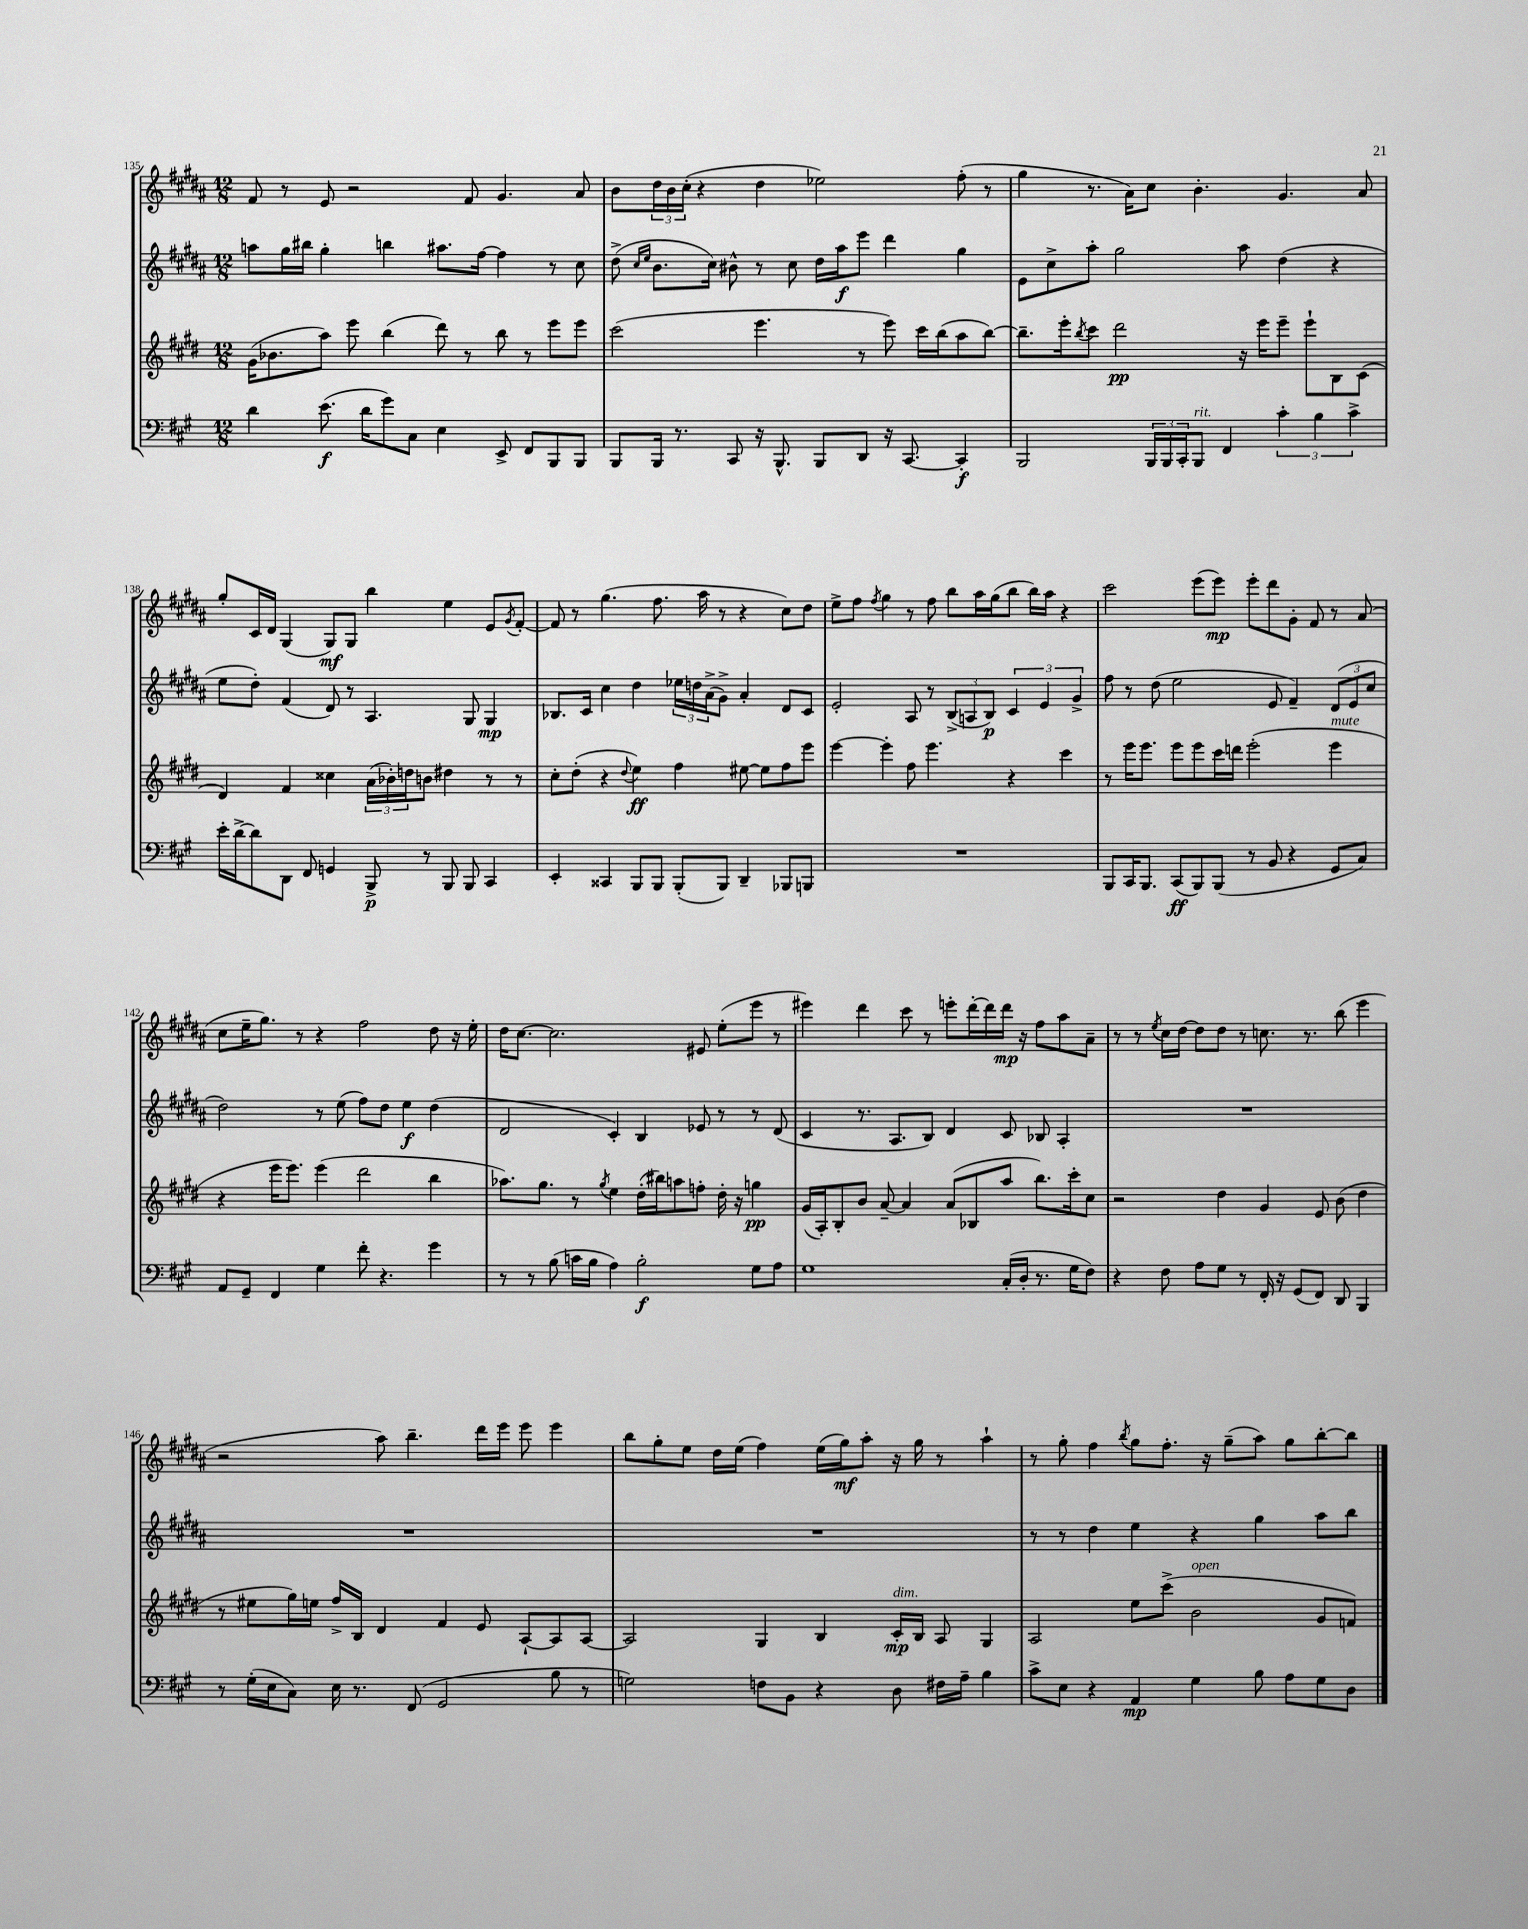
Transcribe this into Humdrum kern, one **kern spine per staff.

**kern	**kern	**kern	**kern
*staff4	*staff3	*staff2	*staff1
*clefF4	*clefG2	*clefG2	*clefG2
*k[f#c#g#]	*k[f#c#g#d#]	*k[f#c#g#d#a#]	*k[f#c#g#d#a#]
*M12/8	*M12/8	*M12/8	*M12/8
4d	(16g#	8aa	8f#
.	8.b-	.	.
.	.	16gg#	8r
.	.	16bb#	.
(8.e	8aa)	4gg#'	8e
.	8eee	.	2r
16d	.	.	.
8g#)	(4bb	4bb	.
8C#	.	.	.
4E	8ddd#)	8.aa#	.
.	8r	.	8f#
.	.	[16ff#	.
8EE^	8bb	4ff#]	4.g#
8FF#	8r	.	.
8BBB	8eee	8r	.
8BBB	8eee	8cc#	8a#
=	=	=	=
8BBB	(2ccc#	(8dd#^	8b
.	.	16qqcc#	.
.	.	16qqee	.
16BBB	.	8.b	24dd#
.	.	.	24b
8.r	.	.	.
.	.	.	(24cc#'
.	.	.	4r
.	.	16cc#)	.
8CC#	.	8b#^^	.
16r	4.eee	8r	4dd#
8.BBB^^	.	.	.
.	.	8cc#	.
8BBB	.	16dd#	2ee-)
.	.	16aa#	.
8DD	8r	8eee	.
16r	8eee)	4ddd#	.
[8.CC#	.	.	.
.	16ccc#	.	.
.	(16bb	.	.
4CC#']	8aa	4gg#	(8ff#'
.	[8bb)	.	8r
=	=	=	=
2BBB	8.bb~]	8e	4gg#
.	.	8cc#^	.
.	16eee'	.	.
.	8qbb	.	.
.	8ccc#	8aa#'	8.r
.	2ddd#	2gg#	.
.	.	.	16a#)
24BBB	.	.	8cc#
24BBB	.	.	.
24CC#'	.	.	.
8BBB	.	.	4.b'
4FF#	.	.	.
.	16r	8aa#	.
.	16eee	.	.
6c#'	8eee~	(4dd#	4.g#
.	8eee`	.	.
6B	.	.	.
.	8B	4r	.
6c#^	.	.	.
.	(8c#	.	8a#
=	=	=	=
16e'	4d#)	8ee	8gg#'
[16d^	.	.	.
8d]	.	8dd#')	16c#
.	.	.	16d#
8DD	4f#	(4f#	(4G#
8FF#	.	.	.
4GG	4cc##	8d#)	8G#)
.	.	8r	8G#
8BBB^	(24a	4.A#	4bb
.	24b-')	.	.
.	24dd	.	.
8r	8b	.	.
8BBB	4dd#	.	4ee
8BBB	.	8G#	.
4CC#	8r	4G#	8e
.	.	.	8qg#
.	8r	.	[8f#'
=	=	=	=
4EE'	8cc#'	8.B-	8f#]
.	(8dd#'	.	8r
.	.	16c#	.
4CC##	4r	4cc#	(4.gg#
.	8qqdd#	.	.
8BBB	4ee)	4dd#	.
8BBB	.	.	8.ff#
(8BBB'	4ff#	24ee-	.
.	.	24dd	.
.	.	.	16aa#
.	.	(24a#^	.
8BBB)	.	8g#^)	8r
4DD~	[8ee#	4a#'	4r
.	8ee#]	.	.
8BBB-	8ff#	8d#	8cc#)
8BBB	8eee	8c#	8dd#
=	=	=	=
1.r	[4eee	2e'	8ee^
.	.	.	8ff#
.	.	.	8qff#
.	4eee']	.	4gg#
.	8ff#	8A#	8r
.	4.eee	8r	8ff#
.	.	(12B^	8bb
.	.	12A	.
.	.	.	16aa#
.	.	12B)	.
.	.	.	(16gg#
.	4r	6c#	8bb
.	.	.	16bb)
.	.	6e	.
.	.	.	16aa#
.	4ccc#	.	4r
.	.	6g#^	.
=	=	=	=
8BBB	8r	8ff#	2ccc#
16CC#	16eee	8r	.
8.BBB	8.eee	.	.
.	.	(8dd#	.
(8CC#	8eee	2ee	.
8BBB)	8eee	.	(8eee
(8BBB	16ccc#	.	8eee)
.	16ddd	.	.
8r	(2eee'	.	8eee'
8BB	.	8e	8ddd#
4r	.	4f#~)	8g#'
.	.	.	8f#
8GG#	4eee	(12d#	8r
.	.	12e	.
8C#)	.	.	(8a#
.	.	12cc#	.
=	=	=	=
8AA	4r	2dd#)	8cc#
8GG#~	.	.	16ee~
.	.	.	8.gg#)
4FF#	16eee	.	.
.	8.eee)	.	.
.	.	.	8r
4G#	(4eee	8r	4r
.	.	(8ee	.
8f#'	2ddd#	8ff#)	2ff#
4.r	.	8dd#	.
.	.	4ee	.
4g#	4bb	(4dd#	8dd#
.	.	.	16r
.	.	.	16ee'
=	=	=	=
8r	8.aa-)	2d#	16dd#
.	.	.	[8.cc#
8r	.	.	.
.	8.gg#	.	.
(8B	.	.	2.cc#]
16c	8r	.	.
16B	.	.	.
.	8qgg#	.	.
4A)	4ee	4c#')	.
2B'	(16dd#'	4B	.
.	16bb#)	.	.
.	8aa	.	.
.	8ff'	8e-	8e#
.	16dd#'	8r	(8ee'
.	16r	.	.
8G#	4gg	8r	8eee
8A	.	(8d#	8r
=	=	=	=
1G#	(16g#	4c#	4eee#)
.	16A')	.	.
.	8B'	.	.
.	8b	8.r	4ddd#
.	[8a~	.	.
.	.	8.A#	.
.	4a]	.	8ccc#
.	.	8B)	8r
.	(8a	4d#	8eee'
.	8B-	.	[16ddd#'
.	.	.	16ddd#]
(16C#'	8aa	8c#	16ddd#
16D'	.	.	16r
8.r	8.bb)	8B-	8ff#
.	.	4A#'	8aa#
16G#	16ccc#'	.	.
8F#)	8cc#	.	8a#~
=	=	=	=
4r	2r	1.r	8r
.	.	.	8r
.	.	.	8qee
8F#	.	.	16cc#
.	.	.	[16dd#
8A	.	.	8dd#]
8G#	4dd#	.	8dd#
8r	.	.	8r
16FF#'	4g#	.	8.cc
16r	.	.	.
(8GG#	.	.	.
.	.	.	8.r
8FF#)	8e	.	.
8DD	(8b	.	(8bb
4BBB	4dd#	.	4eee
=	=	=	=
8r	8r	1.r	2r
(16G#'	8ee#	.	.
16E	.	.	.
8C#)	16gg#)	.	.
.	16ee	.	.
16E	16ff#^	.	.
8.r	16B	.	.
.	4d#	.	8aa#)
(8FF#	.	.	4.bb~
2GG#	4f#	.	.
.	8e	.	16ddd#
.	.	.	16eee
.	[8A`	.	8eee
8B	8A]	.	4eee
8r	[8A	.	.
=	=	=	=
2G)	2A]	1.r	8bb
.	.	.	8gg#'
.	.	.	8ee
.	.	.	16dd#
.	.	.	(16ee
8F	4G#	.	4ff#)
8BB	.	.	.
4r	4B	.	(16ee
.	.	.	16gg#)
.	.	.	8aa#'
8D	16c#'	.	16r
.	16B	.	16gg#
16F#	8A	.	8r
16A~	.	.	.
4B	4G#	.	4aa#`
=	=	=	=
8c#^	2A	8r	8r
8E	.	8r	8gg#'
4r	.	4dd#	4ff#
.	.	.	8qbb
4AA	8ee	4ee	8gg#
.	(8ccc#^	.	8.ff#'
4G#	2b	4r	.
.	.	.	16r
.	.	.	(8gg#~
8B	.	4gg#	8aa#)
8A	.	.	8gg#
8G#	8g#	8aa#	[8bb'
8D	8f)	8bb	8bb]
==	==	==	==
*-	*-	*-	*-
